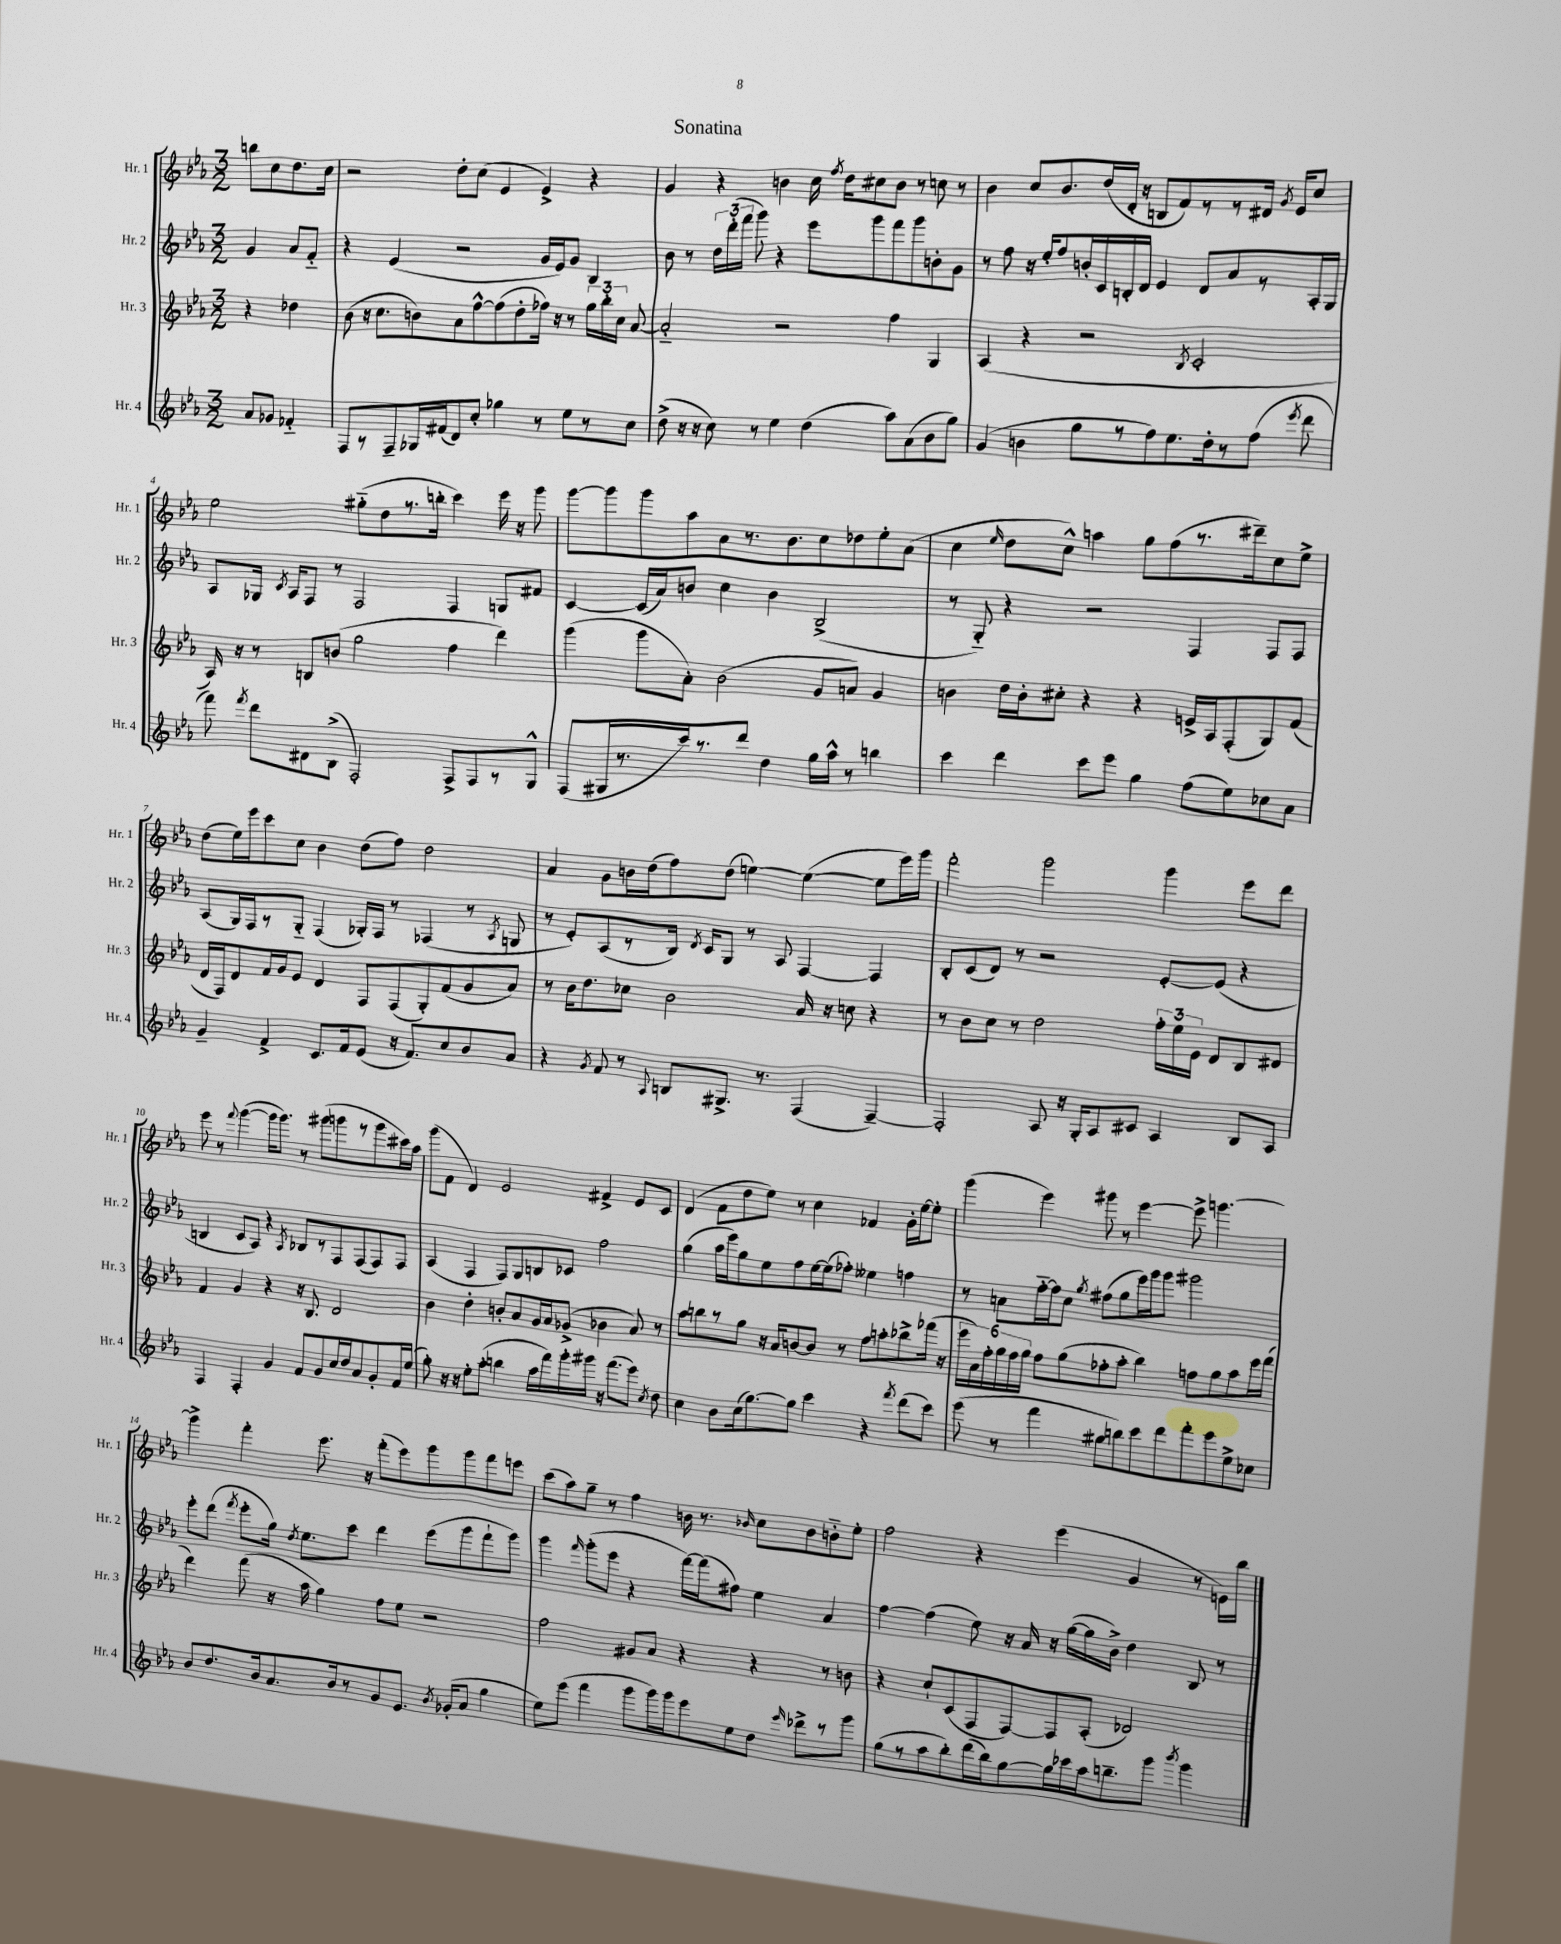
\header { title = "Sonatina" }
<<
\new StaffGroup <<
\new Staff = "s0" \with { instrumentName = "Hr. 1" shortInstrumentName = "Hr. 1" } {
    \clef treble \key ees \major \numericTimeSignature \time 3/2 \partial 2
    \autoBeamOff b''8[ c''8 d''8. c''16] |
    r2 d''8[-. c''8]( ees'4 ees'4->) r4 |
    g'4 r4 b'4 c''16 \acciaccatura { f''8 } d''16[ cis''8 b'8] r8 c''8 r8 |
    bes'4 c''8[ bes'8. d''16( d'16]-. r16 b8[ f'8) r8 r8 dis'16] \acciaccatura { g'8 } ees'16[ c''8] |
    ees''2 gis''8[-_( d''8 r8. b''16]-. c'''4) ees'''16 r16 g'''8 |
    g'''8[~ g'''8 g'''8 aes''8 aes'8 r8. bes'8. c''8 des''8 ees''8-. aes'8]( |
    c''4 \grace { ees''16 } d''8[ c''8]-^) a''4 g''8[ f''8( r8. dis'''16--) c''8 ees''8]-> |
    d''8[( ees''16) ees'''16 c'''8 c''8] bes'4 d''8[( f''8]) d''2 |
    aes'4 g'8[ b'16 d''16( f''8) d''8]( e''4~) e''4~( e''8[ ees'''16) g'''16] |
    f'''2-. g'''2 g'''4 ees'''8[ d'''8] |
    ees'''8 r8 \appoggiatura { f'''8 } g'''4~( g'''16[ g'''8.]) r8 gis'''8[( g'''8 r8 g'''8 cis'''16) aes''16] |
    g'''8[( f'8] d'4) ees'2 fis'4-> ees'8[ c'8] |
    d'4( f'8[ d''8 ees''8]) r8 c''4 fes'4 g'16[-. ees''16~ ees''8]-. |
    g'''4( ees'''4) gis'''8 r8 ees'''4~ ees'''8-> g'''4.~ |
    g'''4-> f'''4-. ees'''8. r16 f'''8[-.( ees'''8) g'''8 g'''8 f'''8 e'''8] |
    c'''8[( aes''8) g''8]-- r8 f''4 b'16 r8. \grace { bes'16 } c''8[ bes'8 b'8-_ ees''8]-. |
    f''2 r4 ees'''4( g'4 r8 e'16[) bes''16] \bar "|." |
}
\new Staff = "s1" \with { instrumentName = "Hr. 2" shortInstrumentName = "Hr. 2" } {
    \clef treble \key ees \major \numericTimeSignature \time 3/2 \partial 2
    \autoBeamOff g'4 aes'8[ f'8]-_ |
    r4 ees'4( r2 g'16[ ees'16) g'8] bes4 |
    bes'8 r8 \tuplet 3/2 { d''16[ d'''16-.( f'''16] } g'''8) r4 ees'''8[ g'''8 f'''8 g'''8 b'8-. g'8] |
    r8 f''8 r16 ees''16[-. f''8 b'16-. c'16 b16-. d'16] ees'4 d'8[ aes'8 r8 aes16-. g16] |
    aes8[ ges16] \acciaccatura { c'8 } aes16[ f8] r8 f2 f4 g8[ fis'8] |
    c'4~ c'16[( aes'16) b'8] c''4 b'4 bes2->( |
    r8 g8-_) r4 r2 f4 f8[ f8] |
    aes8[( g16) f16 r8 g8]-_ f4( ges16[-.) f16] r8 fes4( r8 \acciaccatura { aes8 } g8 |
    r8 ees'8[-.) aes8( r8 bes16]) \acciaccatura { d'8 } c'16[ g8] r8 aes8 f4~ f4 |
    bes8[-. c'8( d'8]) r8 r2 ees'8[~-. ees'8]( r4 |
    b4 c'8[ aes8]) r4 \acciaccatura { aes8 } bes8[ r8 f8 f8( f8) f8] |
    aes4( f4 f8[) g8 b8 ces'8] f''2 |
    g''4( aes''16[ ees'''16) g''8 ees''8 f''8 ees''16~ ees''16( fes''8]-.) eeses''4 f''4 |
    r8 a'8[ f''16~-_ f''16 c''8] \acciaccatura { g''8 } fis''8[( g''8 ees'''16) g'''16 g'''8] gis'''2 |
    ees'''8[-. d'''8]( \acciaccatura { f'''8 } ees'''8[-. g''16]) \acciaccatura { d''8 } ees''8.[ c'''8] d'''4 ees'''8[( g'''8 f'''8-! g'''8]) |
    g'''4 \grace { f'''16 } g'''8[-.( ees'''8] r4 f'''16[~) f'''16( fis''8]) ees''4 aes'4 |
    f''4~ f''4( ees''8) r16 aes'16 r16 g''16[~( g''16 bes'16]->) d''4 bes8 r8 \bar "|." |
}
\new Staff = "s2" \with { instrumentName = "Hr. 3" shortInstrumentName = "Hr. 3" } {
    \clef treble \key ees \major \numericTimeSignature \time 3/2 \partial 2
    \autoBeamOff r4 des''4 |
    bes'8( r16 c''8.[ b'8) aes'8 f''8~-^ f''8( d''8-. fes''16]) r16 r8 \tuplet 3/2 { g''16[ bes''16-. c''16] } aes'8~ |
    aes'2-_ r2 f''4 g4 |
    aes4( r4 r2 \acciaccatura { bes8 } c'2-. |
    aes16) r16 r8 b8[ b'8]( g''2 f''4 d'''4) |
    g'''4( g'''8[ aes'8]-.) bes'2( g'8[ a'8]) g'4 |
    b'4 d''16[ b'16-. cis''8]-. r4 r4 e'16[-> aes16 f8-.( g8) f'8]( |
    d'16[ f16) d'8 f'16 g'16 ees'8] d'4 f8[ f8( g8-.) f'8( g'8 aes'8]) |
    r8 bes'16[ d''8. ces''8] bes'2 aes'16 r16 c''8 r4 |
    r8 bes'8[ c''8] r8 d''2 \tuplet 3/2 { f''16[-. ees''16 ees'16] } d'8[ bes8 dis'8] |
    f'4 g'4 r4 r16 bes8. d'2 |
    bes'4 d''4-. b'8[-. aes'8 g'16 aes'16 ges'8]->( bes'4 aes'8) r8 |
    aes''8[ b''8 r8 g''8] r16 aes'16[ b'8~ b'8] r8 f''8[ a''8-. bes''8-> fes'''16]( r16 |
    \tuplet 6/4 { ees'''16[ aes'16) f''16-. g''16 f''16 g''16] } f''8[ g''8( fes''8-. aes''8]-. bes''4) f''8[ g''8 aes''8 ees'''16 f'''16]( |
    d'''4) f'''8( r16 aes''16 g''4) f''8[ ees''8] r2 |
    f''2 gis'8[ aes'8] r4 r4 r8 b'8 |
    r4 c''8[-! c'8( f8 f8~) f8 aes8]-.( des'2) \bar "|." |
}
\new Staff = "s3" \with { instrumentName = "Hr. 4" shortInstrumentName = "Hr. 4" } {
    \clef treble \key ees \major \numericTimeSignature \time 3/2 \partial 2
    \autoBeamOff aes'8[ ges'8] fes'4-_ |
    f8[ r8 f8-- ges16 fis'16( d'8) c''8]-. ges''4 r8 ees''8[ r8 c''8] |
    d''8->( r16 r16 c''8) r8 ees''4 d''4( aes''8[) aes'8( bes'8 g''8]) |
    g'4( b'4 g''8[ r8 f''8) ees''8. d''16-. r8 f''8]( \acciaccatura { ees'''8 } d'''8 |
    f'''8) \acciaccatura { f'''8 } d'''8[ dis'8 bes8]->( f2-.) f8[-> f8 r8 g8]-^ |
    f8[( gis16 r8. c'''16) r8. d'''8] d''4 g''16[ aes''16]-^ r8 b''4 |
    c'''4 d'''4 c'''8[ ees'''8] g''4 f''8[( ees''8) ces''8 aes'8] |
    g'4-- f'4-> c'8.[ f'16 ees'8]( r16 f'8.[) c''8 bes'8 aes'8] |
    r4 \acciaccatura { g'8 } f'8 r8 \appoggiatura { aes8 } b8[ gis8.]-> r8. f4( f4~--) |
    f2-. aes8 r16 g16[-. aes8 cis'8] aes4 bes8[ aes8] |
    f4 f4-. g'4 f'8[ g'8 c''16 d''16 aes'8 g'8-. f'16 ees''16]( |
    g''8-.) r16 r16 ees''8[-. aes''8]-.( b''4 aes''16[ f'''16) g'''16-. gis'''16] r16 f'''8.[( ees'''8]) \acciaccatura { c''8 } d''8 |
    c''4 bes'8[ c''16( g''8.~) g''8] c'''4 r4 \acciaccatura { f'''8 } d'''8[( c'''8]) |
    ees'''8( r8 f'''4 gis''8[ b''8) c'''8 d'''8 f'''8-. ees'''8 ees''8-> ces''8] |
    bes'8[ d''8. bes'16 aes'8. bes'16 r8 g'8 ees'8.] \acciaccatura { bes'8 } ges'16[-.( aes'8] g''4 |
    ees''8[) ees'''8]( f'''4 g'''8[ g'''16) g'''16 ees'''8 ees''8 d''8] \grace { ees'''16 } des'''8[-> r8 g'''8] |
    g''8[( r8 aes''8 bes''8-.) d'''16( bes''16) g''8~ g''16 ces'''16 aes''16 b''8.-- g'''8] \acciaccatura { bes'''8 } g'''4 \bar "|." |
}
>>
>>
